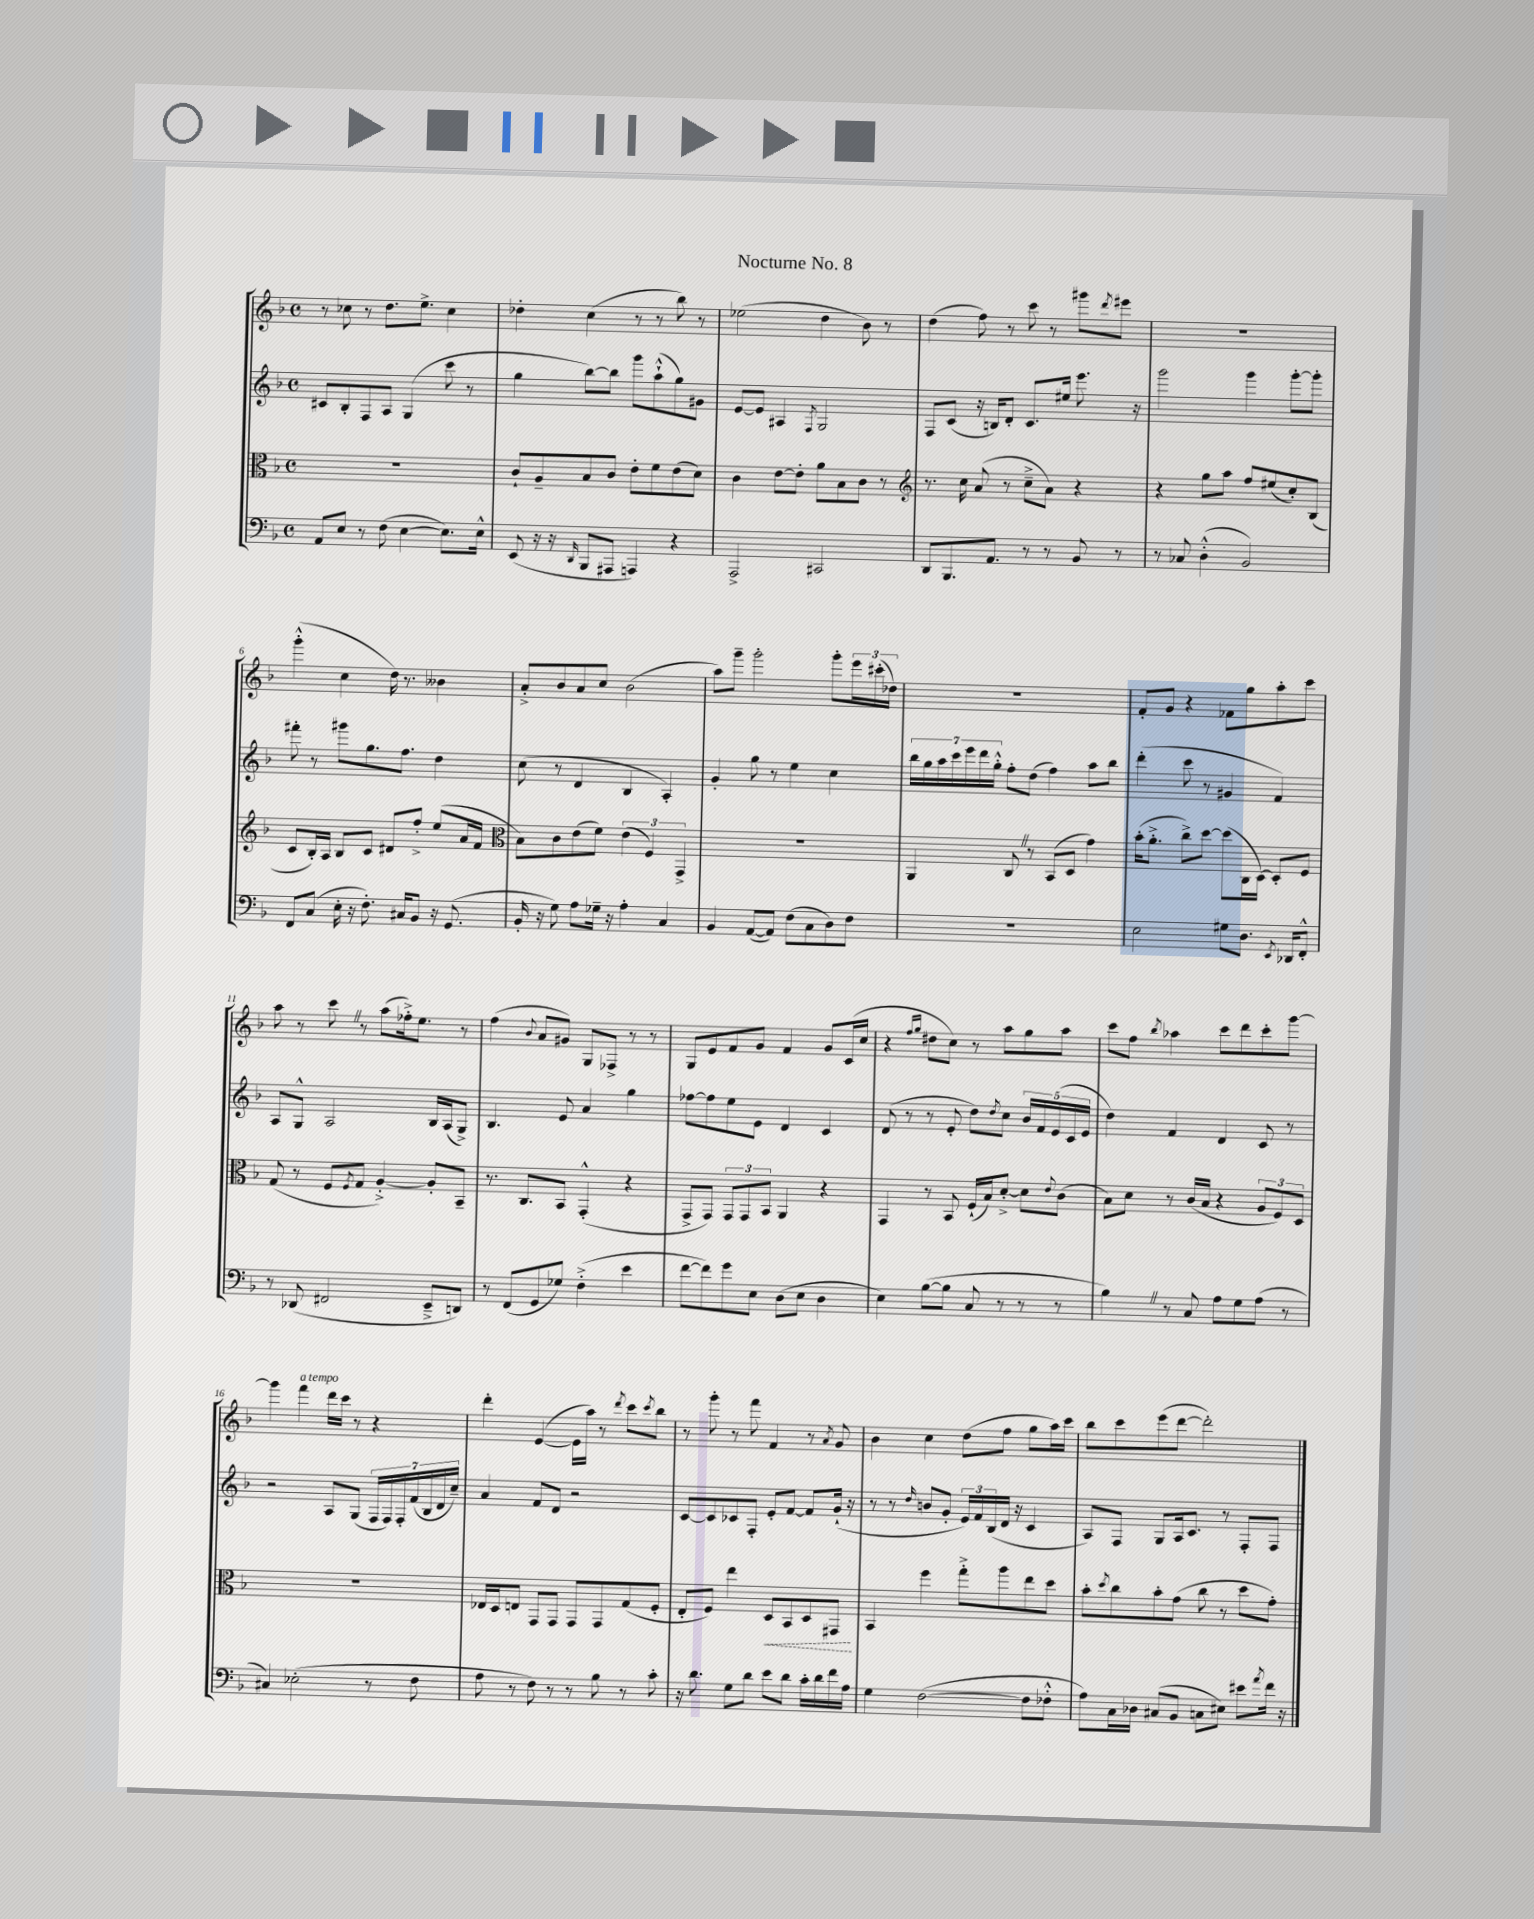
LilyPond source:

\header { title = "Nocturne No. 8" }
<<
\new StaffGroup <<
\new Staff = "s0" {
    \clef treble \key f \major \defaultTimeSignature \time 4/4
    r8 ces''8 r8 d''8. e''8.-> ces''4 |
    des''4-. c''4( r8 r8 bes''8) r8 |
    ees''2( d''4 bes'8) r8 |
    d''4( f''8) r8 c'''8 r8 gis'''8 \acciaccatura { d'''8 } eis'''8 |
    R1 |
    g'''4-.-^( c''4 d''16) r8. beses'4 |
    a'8-.-> bes'8 a'8 c''8 bes'2( |
    a''8) g'''8-- g'''2-. g'''8-. \tuplet 3/2 { e'''16 cis'''16-.( des''16) } |
    R1 |
    f'8-. g'8 r4 fes'8 g''8 a''8-. c'''8 |
    a''8 r8 c'''8 \once \override BreathingSign.text = \markup { \musicglyph "scripts.caesura.straight" } \breathe r8 a''8( fes''16-.->) e''8. r8 |
    f''4( \appoggiatura { bes'8 } a'8 gis'8) g8 fes8-> r8 r8 |
    g8 e'8 f'8 g'8 f'4 g'8 c'16( c''16 |
    r4 \grace { f''16 g''16 } dis''8 c''8) r8 a''8 g''8 a''8 |
    c'''8 f''8 \acciaccatura { bes''8 } aes''4 c'''8 d'''8 c'''8-. g'''8~ |
    g'''4 f'''4^\markup { \italic "a tempo" } d'''16 c'''16 r8 r4 |
    d'''4-. e'4~( e'16 a''16) r8 \acciaccatura { d'''8 } c'''8 \acciaccatura { c'''8 } bes''8 |
    r8 g'''8-. r8 f'''8 f'4 r8 \acciaccatura { a'8 } g'8 |
    bes'4 c''4 d''8( f''8 g''8 a''16) c'''16 |
    bes''8 c'''8 e'''8( d'''8~ d'''2-.) \bar "|." |
}
\new Staff = "s1" {
    \clef treble \key f \major \defaultTimeSignature \time 4/4
    cis'8 bes8-. f8 a8 g4( c'''8 r8 |
    g''4 bes''8~) bes''8 g'''8 a''8-!-^( g''8) gis'8 |
    e'8~ e'8 ais4 \acciaccatura { f8 } g2 |
    f8 c'8( r16 b16) d'8-. c'8. eis''16 e'''8. r16 |
    g'''2 g'''4 g'''8~-. g'''8-. |
    fis'''8-. r8 gis'''8 g''8. f''8. d''4 |
    c''8( r8 d'4 bes4 a4-.) |
    g'4-. g''8 r8 e''4 c''4 |
    \tuplet 7/4 { bes''16 g''16 a''16 c'''16 e'''16 d'''16 g''16-.-^ } f''8-. d''8( f''4) a''8 bes''8 |
    d'''4-.( c'''8 r8 gis'4 f'4) |
    a8 g8-^ a2 bes16 a16( g8->) |
    bes4. e'8 a'4 g''4 |
    fes''8~ fes''8 e''8 e'8 d'4 c'4 |
    d'8( r8 r8 e'8-. d''8) \acciaccatura { d''8 } c''8 \tuplet 5/4 { bes'16 f'16 e'16( c'16 e'16 } |
    d''4) f'4 d'4 c'8 r8 |
    r2 a8 g8( \tuplet 7/4 { f16 f16) f16-. f'16( bes16 d'16 c''16--) } |
    a'4 f'8 d'8 r2 |
    c'8~ c'8 ces'8 f8-. e'8-. f'8~ f'8 g'16-!( r16 |
    r8 r8 \grace { d''16 } b'8 g'8-. \tuplet 3/2 { e'16) f'16 bes16( } d'16 r16 c'4 |
    a8) f8 g8 a16 c'8. r8 f8-. f8 \bar "|." |
}
\new Staff = "s2" {
    \clef alto \key f \major \defaultTimeSignature \time 4/4
    R1 |
    c'8-! a8-- bes8 c'8 e'8-. f'8 e'8( d'8) |
    c'4 e'8~ e'8-. a'8 bes8 c'8 r8 |
    \clef treble r8. c''16 a'8( r8 c''8---> a'8) r4 |
    r4 g''8 a''8 f''8 eis''8( c''8-.) bes8( |
    c'8 bes16-.) a16 bes8 c'8 dis'8 f''8-.-> e''8( a'16 f'16 |
    \clef alto bes8) c'8 e'8( f'8) \tuplet 3/2 { e'4( f4) g,4-> } |
    R1 |
    a,4 c8 \once \override BreathingSign.text = \markup { \musicglyph "scripts.caesura.straight" } \breathe r8 bes,8( d8 g'4) |
    bes'16-.( a'8.-.-> c''8->) d''8~ d''8( c16 d16~) d8-. f8 |
    g8( r8 f8 \acciaccatura { f8 } g8 a4~-.->) a8-. bes,8-- |
    r8. c8. bes,8 g,4-.-^( r4 |
    g,8-> g,8) \tuplet 3/2 { g,8 g,8 bes,8 } a,4 r4 |
    g,4 r8 bes,8 f16-!( bes16) d'8~-.-> d'8 \appoggiatura { e'8 } c'8( |
    bes8) d'8 r8 c'16( bes16 r4 \tuplet 3/2 { a8 f8) d8 } |
    R1 |
    ees16 d16 e8 g,8 g,8 g,8 g,8 g8( f8-. |
    e8-. f8) e''4 \once \override Hairpin.style = #'dashed-line d8\< bes,8 d8 gis,8\! |
    bes,4 f''4 g''8-.-> a''8 e''8 d''8 |
    bes'8-. \acciaccatura { d''8 } c''8 bes'8-. g'8( c''8 r8 d''8 g'8-.) \bar "|." |
}
\new Staff = "s3" {
    \clef bass \key f \major \defaultTimeSignature \time 4/4
    a,8 e8 r8 f8( e4~ e8.) e16-^ |
    e,8( r16 r16 \grace { d,16 } bes,,8 ais,,8 a,,4) r4 |
    a,,2-> cis,2 |
    d,8 bes,,8. a,8. r8 r8 bes,8 r8 |
    r8 ces8 d4-.-^( bes,2) |
    f,8 c8( e16-. r16 f8.-.) cis16 bes,8 r16 g,8.( |
    bes,16-. r16 g8) a8 ges16-- r16 a4-. c4 |
    bes,4 a,8~( a,8) f8( c8 d8) f8 |
    R1 |
    e2 gis8 d8. \acciaccatura { e,8 } des,16 f,8-.-^ |
    r8 des,8( fis,2 e,8---> d,8) |
    r8 f,8( g,8 ges8) f4-.->( e'4 |
    f'8~ f'8) g'8 e8 d8( e8 d4 |
    e4) bes8~( bes8 c8 r8 r8 r8 |
    bes4) \once \override BreathingSign.text = \markup { \musicglyph "scripts.caesura.straight" } \breathe r8 c8 a8 g8 a8( r8 |
    cis4) ees2-.( r8 f8 |
    a8 r8 f8) r8 r8 bes8 r8 c'8-. |
    r16 d'8. g8 d'8 e'8 d'8 c'16-. d'16 f'16 a16 |
    g4 f2~( f8 fes8-.-^ |
    a8) c16 des16 cis8( bes,8 c8 eis8) eis'8 \acciaccatura { a'8 } f'16 r16 \bar "|." |
}
>>
>>
